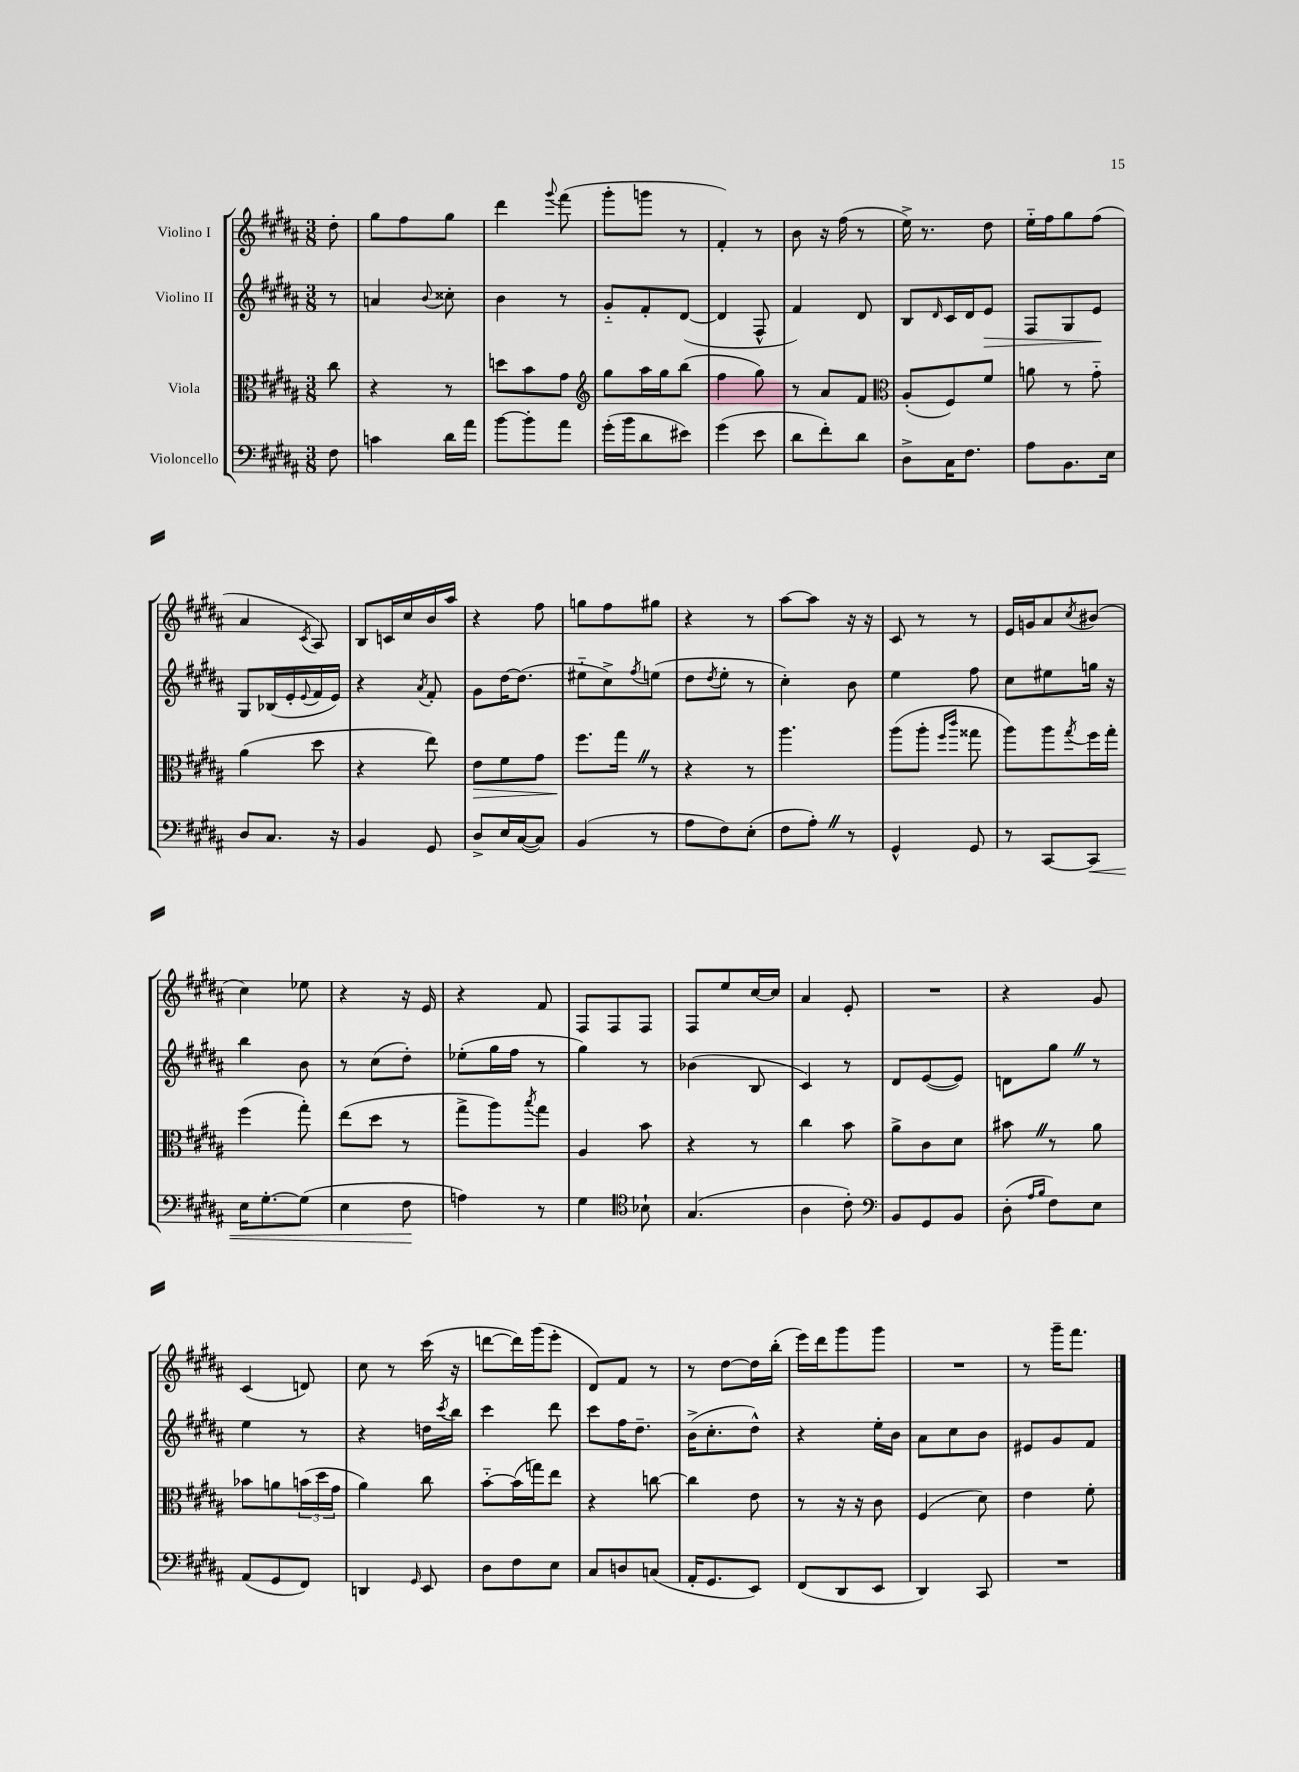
<<
\new StaffGroup <<
\new Staff = "s0" \with { instrumentName = "Violino I" } {
    \clef treble \key b \major \numericTimeSignature \time 3/8 \partial 8
    dis''8-. |
    gis''8 fis''8 gis''8 |
    dis'''4 \appoggiatura { gis'''8 } fis'''8( |
    gis'''8-. g'''8 r8 |
    fis'4-.) r8 |
    b'8 r16 fis''16( r8 |
    e''16->) r8. dis''8 |
    e''16-_ fis''16 gis''8 fis''8( |
    ais'4 \acciaccatura { cis'8 } ais8) |
    b8 c'16 cis''16 b'16 ais''16 |
    r4 fis''8 |
    g''8 fis''8 gis''8 |
    r4 r8 |
    ais''8~ ais''8 r16 r16 |
    cis'8 r8 r8 |
    e'16 g'16 ais'8 \acciaccatura { cis''8 } bis'8( |
    cis''4) ees''8 |
    r4 r16 e'16 |
    r4 fis'8 |
    fis8 fis8 fis8 |
    fis8 e''8 cis''16~ cis''16 |
    ais'4 e'8-. |
    R4. |
    r4 gis'8 |
    cis'4( d'8) |
    cis''8 r8 cis'''16( r16 |
    d'''8~ d'''16) gis'''16( e'''8-. |
    dis'8) fis'8 r8 |
    r8 dis''8~ dis''16 b''16-.( |
    e'''16) dis'''16 gis'''8 gis'''8 |
    R4. |
    r8 gis'''16-- fis'''8. \bar "|." |
}
\new Staff = "s1" \with { instrumentName = "Violino II" } {
    \clef treble \key b \major \numericTimeSignature \time 3/8 \partial 8
    r8 |
    a'4 \appoggiatura { b'8 } cisis''8-. |
    b'4 r8 |
    gis'8-_ fis'8-. dis'8~( |
    dis'4 fis8-^ |
    fis'4) dis'8 |
    b8 \grace { dis'16 } cis'16 dis'16 e'8\> |
    fis8 gis8 e'8\! |
    gis8 bes16( e'16-. \appoggiatura { e'8 } fis'16 e'16) |
    r4 \acciaccatura { ais'8 } fis'8-. |
    gis'8 dis''16~ dis''8.( |
    eis''8-_ cis''8->) \acciaccatura { fis''8 } e''8( |
    dis''8 \acciaccatura { dis''8 } e''8-. r8 |
    cis''4-.) b'8 |
    e''4 fis''8 |
    cis''8 eis''8 g''16 r16 |
    b''4 b'8 |
    r8 cis''8( dis''8-.) |
    ees''8-.( gis''16 fis''16 r8 |
    gis''4) r8 |
    bes'4( b8 |
    cis'4) r8 |
    dis'8 e'8~( e'8) |
    d'8 gis''8 \once \override BreathingSign.text = \markup { \musicglyph "scripts.caesura.straight" } \breathe r8 |
    e''4 r8 |
    r4 d''16 \acciaccatura { cis'''8 } b''16 |
    cis'''4 dis'''8 |
    cis'''8 fis''16 dis''8.-- |
    b'16->( cis''8.-. dis''8-^) |
    r4 e''16-. b'16 |
    ais'8 cis''8 b'8 |
    eis'8 gis'8 fis'8 \bar "|." |
}
\new Staff = "s2" \with { instrumentName = "Viola" } {
    \clef alto \key b \major \numericTimeSignature \time 3/8 \partial 8
    cis''8 |
    r4 r8 |
    d''8 b'8 gis'8 |
    \clef treble gis''8 ais''16 gis''16 b''8( |
    fis''4 gis''8) |
    r8 ais'8 fis'8 |
    \clef alto ais8-.( fis8) fis'8 |
    a'8 r8 gis'8-_ |
    ais'4( dis''8 |
    r4 e''8) |
    e'8\> fis'8 gis'8 |
    fis''8.\! gis''16 \once \override BreathingSign.text = \markup { \musicglyph "scripts.caesura.straight" } \breathe r8 |
    r4 r8 |
    ais''4. |
    ais''8( ais''8-. \grace { fis''16 cis'''16 } gisis''8 |
    ais''8) ais''8 \acciaccatura { gis''8 } fis''16 gis''16-. |
    fis''4( gis''8-.) |
    e''8( dis''8 r8 |
    gis''8-> ais''8) \acciaccatura { b''8 } gis''8 |
    ais4 b'8 |
    r4 r8 |
    cis''4 b'8 |
    ais'8-> cis'8 dis'8 |
    bis'8 \once \override BreathingSign.text = \markup { \musicglyph "scripts.caesura.straight" } \breathe r8 ais'8 |
    bes'8 a'8 \tuplet 3/2 { b'16( dis''16 gis'16 } |
    ais'4) cis''8 |
    b'8~-_ b'16( g''16) e''8 |
    r4 c''8~ |
    c''4 e'8 |
    r8 r16 r16 cis'8 |
    fis4( dis'8) |
    e'4 fis'8-. \bar "|." |
}
\new Staff = "s3" \with { instrumentName = "Violoncello" } {
    \clef bass \key b \major \numericTimeSignature \time 3/8 \partial 8
    fis8 |
    c'4 dis'16 ais'16 |
    b'8~ b'8-. ais'8 |
    gis'16-.( b'16 dis'8 eis'8) |
    gis'4( e'8 |
    dis'8 fis'8-.) dis'8 |
    dis8-> cis16 fis8. |
    ais8 b,8. e16 |
    dis8 cis8. r16 |
    b,4 gis,8 |
    dis8-> e16 cis16~( cis8) |
    b,4( r8 |
    ais8 fis8) e8-.( |
    fis8 ais8-.) \once \override BreathingSign.text = \markup { \musicglyph "scripts.caesura.straight" } \breathe r8 |
    gis,4-^ gis,8 |
    r8 cis,8~ cis,8\< |
    e16 gis8.~-. gis8( |
    e4 fis8\! |
    a4) r8 |
    gis4 \clef tenor bes8-! |
    gis4.( |
    ais4 cis'8-.) |
    \clef bass b,8 gis,8 b,8 |
    dis8-.( \grace { ais16 b16 } fis8) e8 |
    ais,8( gis,8 fis,8) |
    d,4 \grace { gis,16 } e,8 |
    dis8 fis8 e8 |
    cis8 d8 c8( |
    ais,16-. gis,8. e,8) |
    fis,8( dis,8 e,8 |
    dis,4) cis,8 |
    R4. \bar "|." |
}
>>
>>
\layout { \context { \Score \remove "Bar_number_engraver" } }
